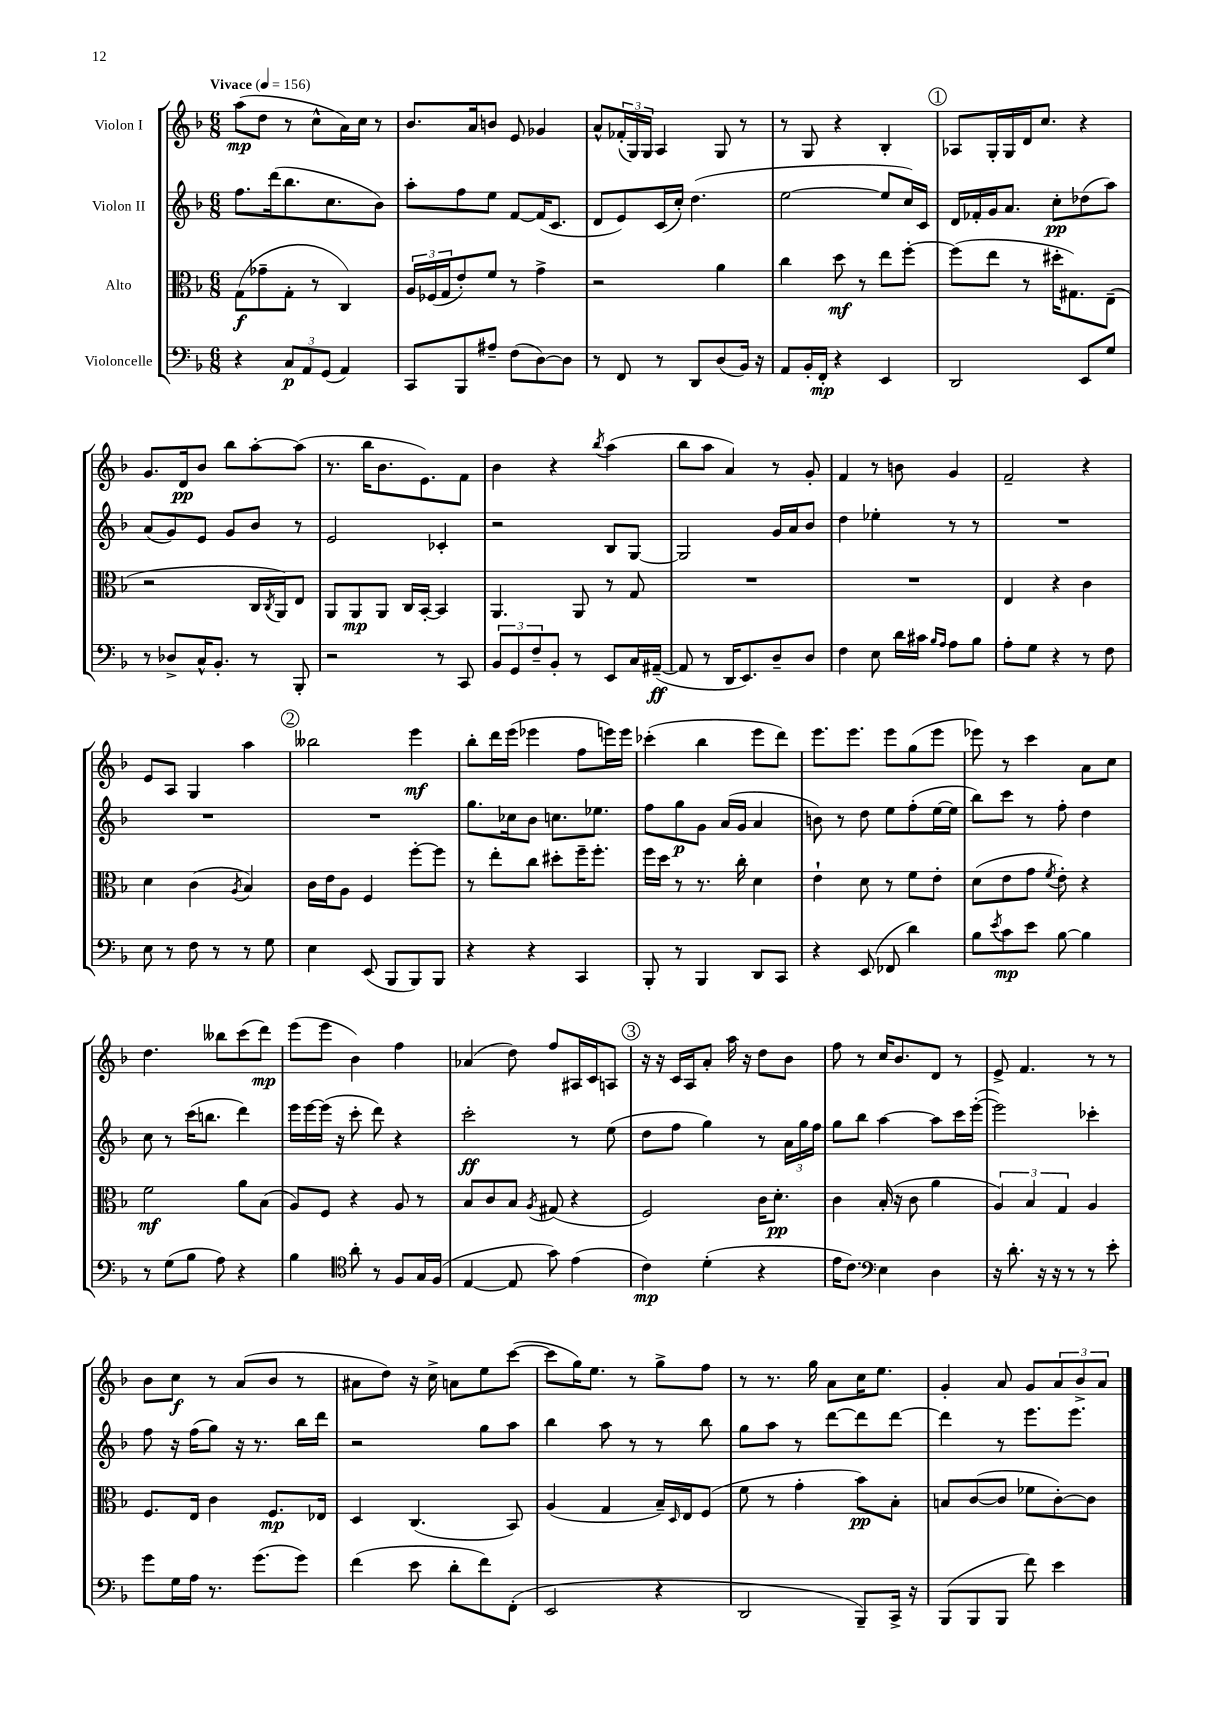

**kern	**dynam	**kern	**dynam	**kern	**dynam	**kern	**dynam
*part4	*part4	*part3	*part3	*part2	*part2	*part1	*part1
*staff4	*staff4	*staff3	*staff3	*staff2	*staff2	*staff1	*staff1
*I"Violoncelle	*	*I"Alto	*	*I"Violon II	*	*I"Violon I	*
*clefF4	*	*clefC3	*	*clefG2	*	*clefG2	*
*k[b-]	*	*k[b-]	*	*k[b-]	*	*k[b-]	*
*M6/8	*	*M6/8	*	*M6/8	*	*M6/8	*
*MM156	*	*MM156	*	*MM156	*	*MM156	*
=1	=1	=1	=1	=1	=1	=1	=1
!	!	!	!	!	!	!LO:TX:a:B:t=Vivace	!
4r	.	(8G\L	f	8.ff\L	.	(8aa\L	mp
.	.	8g-X~\	.	.	.	8dd\J	.
.	.	.	.	(16ddd\k	.	.	.
12C/L	p	8G'\J	.	8.bb-\	.	8r	.
12AA/	.	.	.	.	.	.	.
.	.	8r	.	.	.	8cc^^\L	.
(12GG/J	.	.	.	.	.	.	.
.	.	.	.	8.cc\	.	.	.
4AA/)	.	4C/)	.	.	.	16a\L)	.
.	.	.	.	.	.	16cc\JJ	.
.	.	.	.	8b-\J)	.	8r	.
=2	=2	=2	=2	=2	=2	=2	=2
8CC/L	.	24A/LL	.	8aa'\L	.	8.b-/L	.
.	.	(24F-X/	.	.	.	.	.
.	.	24G/J	.	.	.	.	.
8BBB-/	.	8e'/)	.	8ff\	.	.	.
.	.	.	.	.	.	16a/k	.
8A#X~/J	.	8f/J	.	8ee\J	.	8bn/J	.
(8F\L	.	8r	.	[8f/L	.	8e/	.
[8D\)	.	4g^\	.	(16f/K]	.	4g-X/	.
.	.	.	.	8.c/J	.	.	.
8D\J]	.	.	.	.	.	.	.
=3	=3	=3	=3	=3	=3	=3	=3
8r	.	2r	.	8d/L	.	8a^^/L	.
8FF/	.	.	.	8e/)	.	(24f-X'/L	.
.	.	.	.	.	.	24G/)	.
.	.	.	.	.	.	24G/JJ	.
8r	.	.	.	(16c/L	.	4A/	.
.	.	.	.	16cc'/JJ)	.	.	.
8DD/L	.	.	.	(4.dd\	.	.	.
(8D/	.	4a\	.	.	.	8G/	.
16BB-/Jk)	.	.	.	.	.	8r	.
16r	.	.	.	.	.	.	.
=4	=4	=4	=4	=4	=4	=4	=4
8AA/L	.	4cc\	.	[2ee\	.	8r	.
16BB-'/L	.	.	.	.	.	8G/	.
16FF'/JJ	mp	.	.	.	.	.	.
4r	.	8dd\	mf	.	.	4r	.
.	.	8r	.	.	.	.	.
4EE/	.	8ee\L	.	8ee/L]	.	4B-'/	.
.	.	[8ff'\J	.	16cc/L)	.	.	.
.	.	.	.	16c/JJ	.	.	.
!!LO:REH:place=s1:t=1
=5	=5	=5	=5	=5	=5	=5	=5
2DD/	.	(8ff\L]	.	16d/LL	.	8A-X/L	.
.	.	.	.	16f-X'/	.	.	.
.	.	8ee\J	.	16g/J	.	16G'/L	.
.	.	.	.	8.a/J	.	16G/	.
.	.	8r	.	.	.	16d/J	.
.	.	.	.	.	.	8.cc/J	.
.	.	16dd#X'\KL	.	8cc'\L	pp	.	.
.	.	8.G#X\)	.	.	.	.	.
8EE/L	.	.	.	(8dd-X\	.	4r	.
8G/J	.	(8E~\J	.	8aa\J)	.	.	.
!!LO:LB:g=z
=6	=6	=6	=6	=6	=6	=6	=6
8r	.	2r	.	(8a/L	.	8.g/L	.
8D-X^/L	.	.	.	8g/)	.	.	.
.	.	.	.	.	.	16d/k	pp
16C^^/K	.	.	.	8e/J	.	8b-/J	.
8.BB-'/J	.	.	.	.	.	.	.
.	.	.	.	8g/L	.	8bb-\L	.
8r	.	16C/LL	.	8b-/J	.	[8aa'\	.
.	.	8qC/	.	.	.	.	.
.	.	16AA/J)	.	.	.	.	.
8BBB-'/	.	8E/J	.	8r	.	(8aa\J]	.
=7	=7	=7	=7	=7	=7	=7	=7
2r	.	8AA/L	.	2e/	.	8.r	.
.	.	8AA/	mp	.	.	.	.
.	.	.	.	.	.	16bb-\KL	.
.	.	8AA/J	.	.	.	8.b-\	.
.	.	16C/LL	.	.	.	.	.
.	.	[16BB-'/JJ	.	.	.	8.e\)	.
8r	.	4BB-/]	.	4c-X'/	.	.	.
8CC/	.	.	.	.	.	8f\J	.
=8	=8	=8	=8	=8	=8	=8	=8
12BB-/L	.	4.AA/	.	2r	.	4b-\	.
12GG/	.	.	.	.	.	.	.
12F~/	.	.	.	.	.	.	.
8BB-'/J	.	.	.	.	.	4r	.
8r	.	8AA/	.	.	.	.	.
.	.	.	.	.	.	8qbb-/	.
8EE/L	.	8r	.	8B-/L	.	(4aa\	.
16C/L	.	8G/	.	[8G/J	.	.	.
([16AA#X~/JJ	ff	.	.	.	.	.	.
=9	=9	=9	=9	=9	=9	=9	=9
8AA#/]	.	2.r	.	2G/]	.	8bb-\L	.
8r	.	.	.	.	.	8aa\J	.
16DD/KL	.	.	.	.	.	4a/)	.
8.EE/)	.	.	.	.	.	.	.
8D~/	.	.	.	16g/LL	.	8r	.
.	.	.	.	16a/J	.	.	.
8D/J	.	.	.	8b-/J	.	8g'/	.
=10	=10	=10	=10	=10	=10	=10	=10
4F\	.	2.r	.	4dd\	.	4f/	.
8E\	.	.	.	4ee-X'\	.	8r	.
16d\LL	.	.	.	.	.	8bn\	.
16c#X\JJ	.	.	.	.	.	.	.
16qqB-/LL	.	.	.	.	.	.	.
16qqA/JJ	.	.	.	.	.	.	.
8A\L	.	.	.	8r	.	4g/	.
8B-\J	.	.	.	8r	.	.	.
=11	=11	=11	=11	=11	=11	=11	=11
8A'\L	.	4E/	.	2.r	.	2f~/	.
8G\J	.	.	.	.	.	.	.
4r	.	4r	.	.	.	.	.
8r	.	4c\	.	.	.	4r	.
8F\	.	.	.	.	.	.	.
!!LO:LB:g=z
=12	=12	=12	=12	=12	=12	=12	=12
8E\	.	4d\	.	2.r	.	8e/L	.
8r	.	.	.	.	.	8A/J	.
8F\	.	(4c\	.	.	.	4G/	.
8r	.	.	.	.	.	.	.
.	.	8qA/	.	.	.	.	.
8r	.	4B-/)	.	.	.	4aa\	.
8G\	.	.	.	.	.	.	.
!!LO:REH:place=s1:t=2
=13	=13	=13	=13	=13	=13	=13	=13
4E\	.	16c\LL	.	2.r	.	2bb--X\	.
.	.	16e\J	.	.	.	.	.
.	.	8A\J	.	.	.	.	.
(8EE/	.	4F/	.	.	.	.	.
8BBB-/L	.	.	.	.	.	.	.
8BBB-/)	.	[8ff'\L	.	.	.	4eee\	mf
8BBB-/J	.	8ff\J]	.	.	.	.	.
=14	=14	=14	=14	=14	=14	=14	=14
4r	.	8r	.	8.gg\L	.	8bb-'\L	.
.	.	8ee'\L	.	.	.	16ddd\L	.
.	.	.	.	16cc-X\k	.	(16eee\JJ	.
4r	.	8cc\J	.	8b-\J	.	4eee-X\	.
.	.	8dd#X'\L	.	8.ccn\L	.	.	.
4CC/	.	16ff~\K	.	.	.	8ff\L	.
.	.	8.ff'\J	.	8.ee-X\J	.	.	.
.	.	.	.	.	.	16eeen\L)	.
.	.	.	.	.	.	16eee\JJ	.
=15	=15	=15	=15	=15	=15	=15	=15
8BBB-'/	.	16ff\LL	.	8ff\L	.	(4ccc-X'\	.
.	.	16dd\JJ	.	.	.	.	.
8r	.	8r	.	8gg\	p	.	.
4BBB-/	.	8.r	.	8g\J	.	4bb-\	.
.	.	.	.	(16a/LL	.	.	.
.	.	16cc'\	.	16g/JJ	.	.	.
8DD/L	.	4d\	.	4a/	.	8eee\L	.
8CC/J	.	.	.	.	.	8ddd\J)	.
=16	=16	=16	=16	=16	=16	=16	=16
4r	.	4e`\	.	8bn\)	.	8.eee\L	.
.	.	.	.	8r	.	.	.
.	.	.	.	.	.	8.eee\J	.
(8EE/	.	8d\	.	8dd\	.	.	.
8FF-X/	.	8r	.	8ee\L	.	8eee\L	.
4d\)	.	8f\L	.	(8ff'\	.	(8gg\	.
.	.	8e'\J	.	[16ee\L	.	8eee\J	.
.	.	.	.	16ee\JJ]	.	.	.
=17	=17	=17	=17	=17	=17	=17	=17
8B-\L	.	(8d\L	.	8bb-\L)	.	8eee-X\)	.
8qe/	.	.	.	.	.	.	.
8c\	mp	8e\	.	8ccc\J	.	8r	.
8e\J	.	8g\J	.	8r	.	4ccc\	.
.	.	8qf/	.	.	.	.	.
[8B-\	.	8e'\)	.	8ff'\	.	.	.
4B-\]	.	4r	.	4dd\	.	8a\L	.
.	.	.	.	.	.	8cc\J	.
!!LO:LB:g=z
=18	=18	=18	=18	=18	=18	=18	=18
8r	.	2f\	mf	8cc\	.	4.dd\	.
(8G\L	.	.	.	8r	.	.	.
8B-\J	.	.	.	(16ccc\KL	.	.	.
.	.	.	.	8.bbn\J	.	.	.
8A\)	.	.	.	.	.	8bb--X\L	.
4r	.	8a\L	.	4ddd\)	.	(8ccc\	.
.	.	(8B-\J	.	.	.	8ddd\J)	mp
=19	=19	=19	=19	=19	=19	=19	=19
4B-\	.	8A/L)	.	16eee\LL	.	(8eee\L	.
.	.	.	.	[16eee\	.	.	.
.	.	8F/J	.	(16eee\JJ]	.	8eee\J	.
.	.	.	.	16r	.	.	.
*clefC4	*	*	*	*	*	*	*
8a'\	.	4r	.	8ccc'\	.	4b-\)	.
8r	.	.	.	8ddd\)	.	.	.
8F/L	.	8A/	.	4r	.	4ff\	.
16G/L	.	8r	.	.	.	.	.
(16F/JJ	.	.	.	.	.	.	.
=20	=20	=20	=20	=20	=20	=20	=20
[4E/	.	8B-/L	.	2ccc'\	ff	(4a-X/	.
.	.	8c/	.	.	.	.	.
8E/]	.	8B-/J	.	.	.	8dd\)	.
.	.	8qA/	.	.	.	.	.
8g\)	.	(8G#X/	.	.	.	8ff/L	.
(4e\	.	4r	.	8r	.	16A#X/L	.
.	.	.	.	.	.	16c/J	.
.	.	.	.	(8ee\	.	8An/J	.
!!LO:REH:place=s1:t=3
=21	=21	=21	=21	=21	=21	=21	=21
4c\)	mp	2F/)	.	8dd\L	.	16r	.
.	.	.	.	.	.	16r	.
.	.	.	.	8ff\J	.	16c/LL	.
.	.	.	.	.	.	16A/J	.
(4d'\	.	.	.	4gg\)	.	8a'/J	.
.	.	.	.	.	.	16aa\	.
.	.	.	.	.	.	16r	.
4r	.	16c\KL	.	8r	.	8dd\L	.
.	.	8.d'\J	pp	.	.	.	.
.	.	.	.	24a\LL	.	8b-\J	.
.	.	.	.	24gg\	.	.	.
.	.	.	.	24ff\JJ	.	.	.
=22	=22	=22	=22	=22	=22	=22	=22
16e\KL	.	4c\	.	8gg\L	.	8ff\	.
8.c\J)	.	.	.	.	.	.	.
.	.	.	.	8bb-\J	.	8r	.
*clefF4	*	*	*	*	*	*	*
4E\	.	(16B-'/	.	[4aa\	.	16cc/KL	.
.	.	16r	.	.	.	8.b-/	.
.	.	8c\	.	.	.	.	.
4D\	.	4a\	.	8aa\L]	.	8d/J	.
.	.	.	.	16ccc\L	.	8r	.
.	.	.	.	([16eee'\JJ	.	.	.
=23	=23	=23	=23	=23	=23	=23	=23
16r	.	6A/)	.	2eee\])	.	8e^/	.
8.d'\	.	.	.	.	.	.	.
.	.	.	.	.	.	4.f/	.
.	.	6B-/	.	.	.	.	.
16r	.	.	.	.	.	.	.
16r	.	.	.	.	.	.	.
.	.	6G/	.	.	.	.	.
8r	.	.	.	.	.	.	.
8r	.	4A/	.	4ccc-X'\	.	8r	.
8e'\	.	.	.	.	.	8r	.
!!LO:LB:g=z
=24	=24	=24	=24	=24	=24	=24	=24
8g\L	.	8.F/L	.	8ff\	.	8b-\L	.
16G\L	.	.	.	16r	.	8cc\J	f
16A\JJ	.	16E/Jk	.	(16ff\KL	.	.	.
8.r	.	4c\	.	8gg\J)	.	8r	.
.	.	.	.	16r	.	(8a/L	.
(8.g\L	.	.	.	8.r	.	.	.
.	.	8.F/L	mp	.	.	8b-/J	.
8g\J)	.	.	.	16bb-\LL	.	8r	.
.	.	16E-X/Jk	.	16ddd\JJ	.	.	.
=25	=25	=25	=25	=25	=25	=25	=25
(4f\	.	4D/	.	2r	.	8a#X\L	.
.	.	.	.	.	.	8dd\J)	.
8e\	.	(4.C/	.	.	.	16r	.
.	.	.	.	.	.	16cc^\	.
8d'\L	.	.	.	.	.	8an\L	.
8f\)	.	.	.	8gg\L	.	8ee\	.
(8FF'\J	.	8BB-/)	.	8aa\J	.	([8ccc\J	.
=26	=26	=26	=26	=26	=26	=26	=26
2EE/	.	(4A/	.	4bb-\	.	8ccc\L]	.
.	.	.	.	.	.	16gg\K)	.
.	.	.	.	.	.	8.ee\J	.
.	.	4G/	.	8aa\	.	.	.
.	.	.	.	8r	.	8r	.
4r	.	16B-~/LL)	.	8r	.	8gg^\L	.
.	.	16qqD/	.	.	.	.	.
.	.	16E/J	.	.	.	.	.
.	.	(8F/J	.	8bb-\	.	8ff\J	.
=27	=27	=27	=27	=27	=27	=27	=27
2DD/	.	8f\	.	8gg\L	.	8r	.
.	.	8r	.	8aa\J	.	8.r	.
.	.	4g'\	.	8r	.	.	.
.	.	.	.	.	.	16gg\	.
.	.	.	.	[8ddd\L	.	8a\L	.
8BBB-~/L)	.	8b-\L)	pp	8ddd\]	.	16cc\K	.
.	.	.	.	.	.	8.ee\J	.
16CC^/Jk	.	8B-'\J	.	[8ddd\J	.	.	.
16r	.	.	.	.	.	.	.
=28	=28	=28	=28	=28	=28	=28	=28
(8BBB-/L	.	8Bn/L	.	4ddd\]	.	4g'/	.
8BBB-/	.	([8c/	.	.	.	.	.
8BBB-/J	.	8c/J]	.	8r	.	8a/	.
8f\)	.	8f-X\L	.	8.eee\L	.	8g/L	.
4e\	.	[8c'\)	.	.	.	12a/	.
.	.	.	.	8.eee\J	.	.	.
.	.	.	.	.	.	12b-^/	.
.	.	8c\J]	.	.	.	.	.
.	.	.	.	.	.	12a/J	.
==	==	==	==	==	==	==	==
*-	*-	*-	*-	*-	*-	*-	*-
